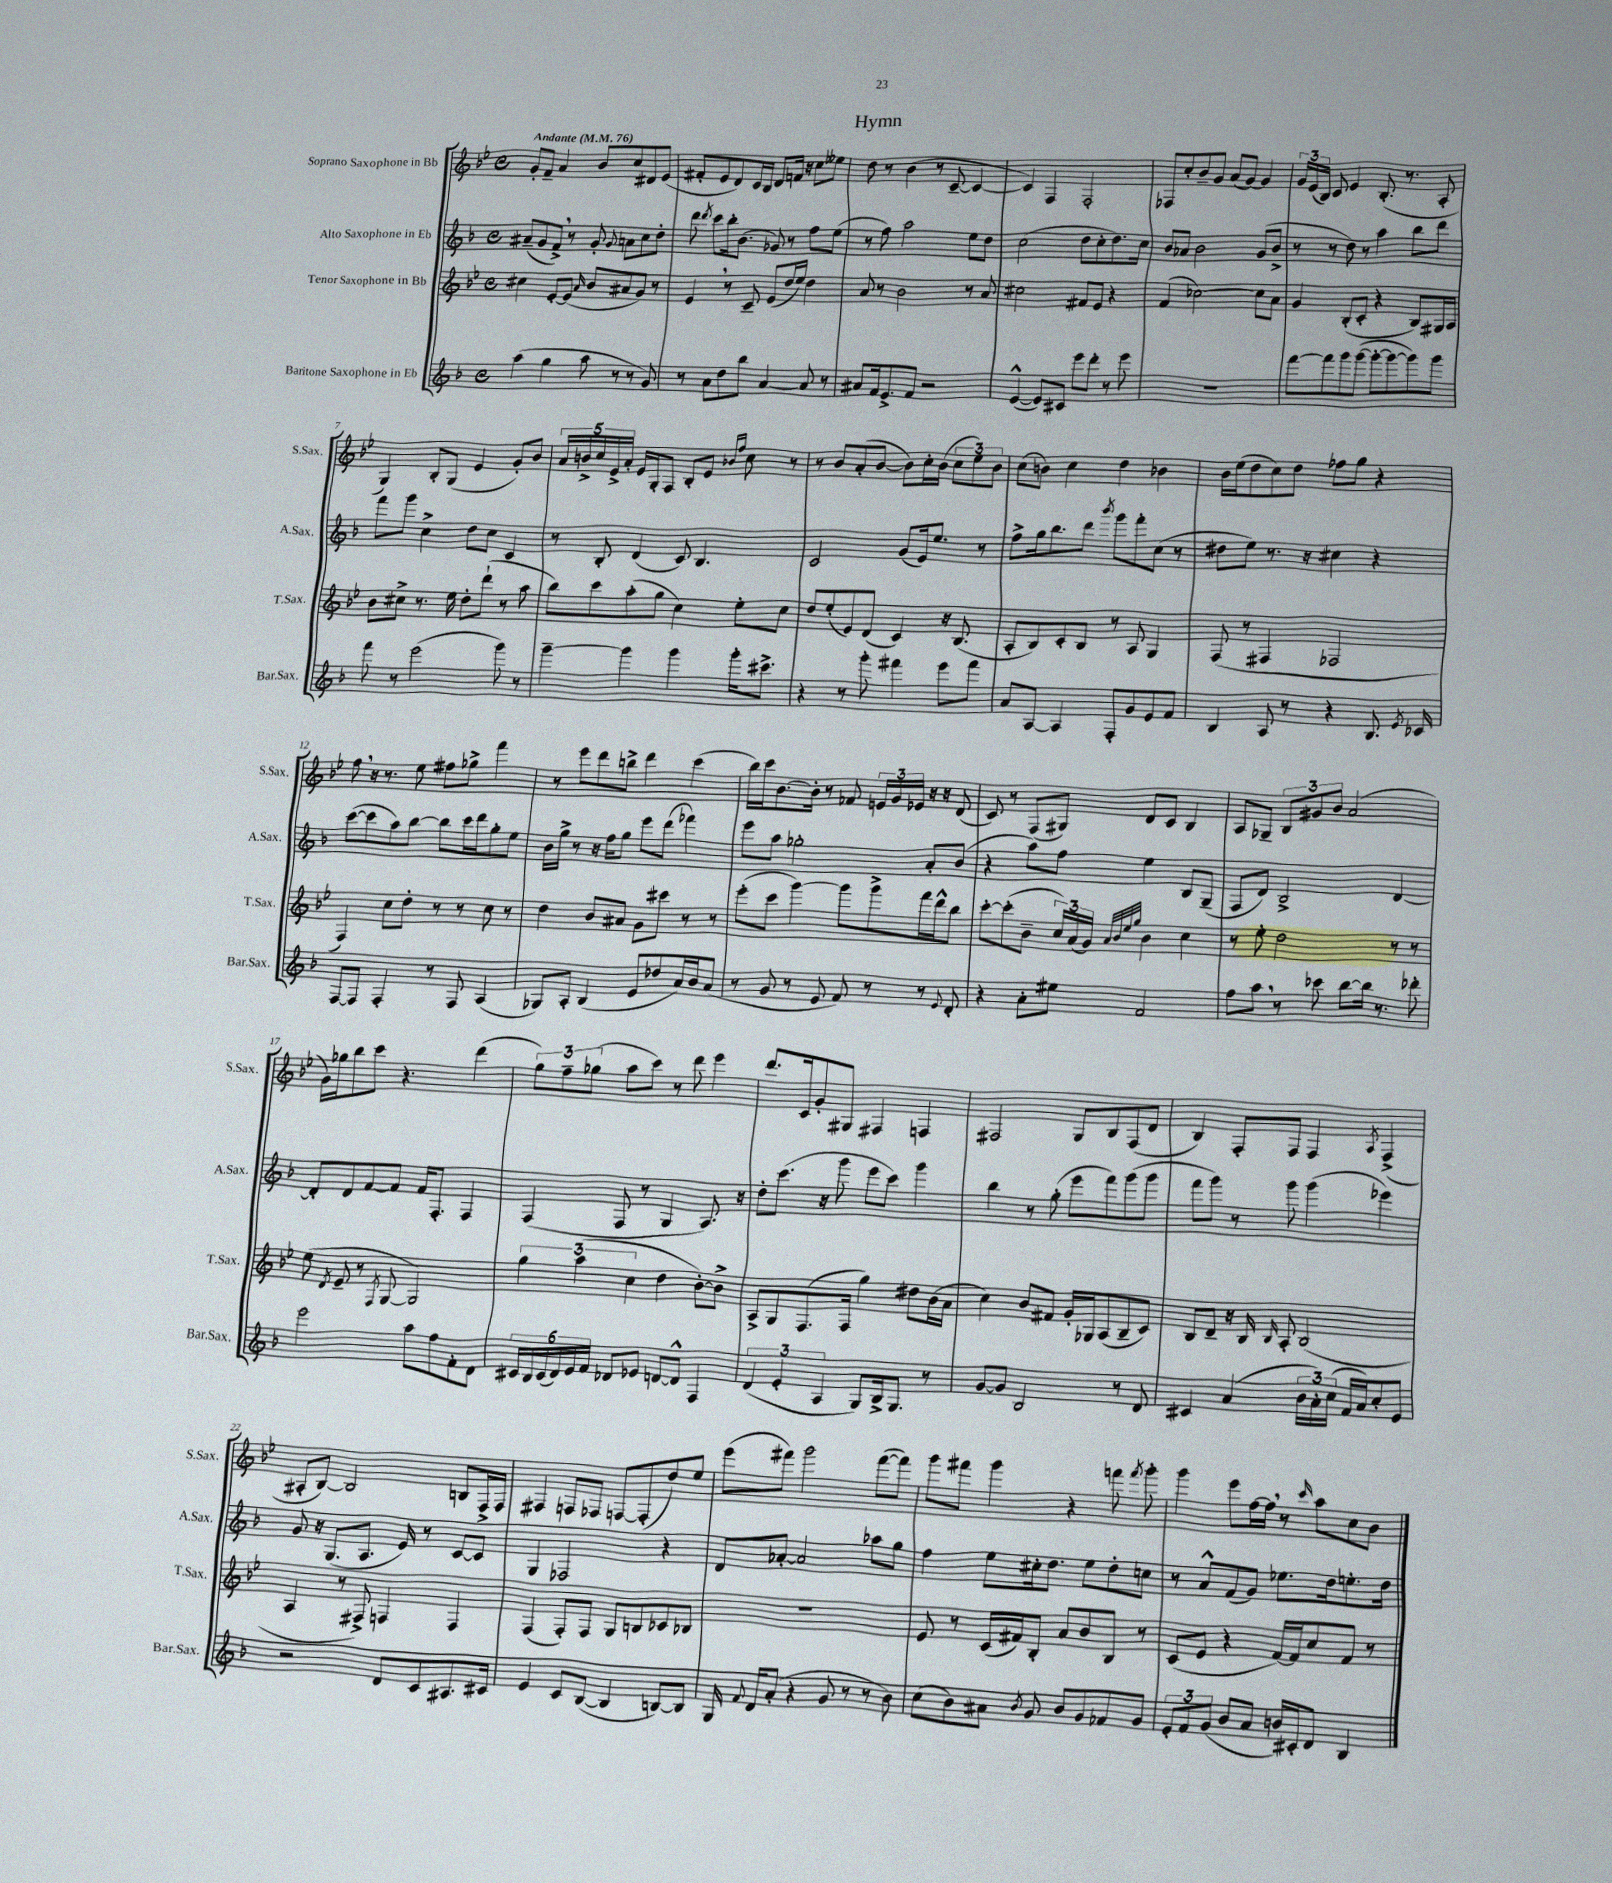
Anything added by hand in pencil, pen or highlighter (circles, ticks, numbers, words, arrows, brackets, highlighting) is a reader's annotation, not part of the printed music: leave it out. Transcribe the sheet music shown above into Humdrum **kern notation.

**kern	**kern	**kern	**kern
*staff4	*staff3	*staff2	*staff1
*clefG2	*clefG2	*clefG2	*clefG2
*k[b-]	*k[b-e-]	*k[b-]	*k[b-e-]
*M4/4	*M4/4	*M4/4	*M4/4
*met(c)	*met(c)	*met(c)	*met(c)
*MM76	*MM76	*MM76	*MM76
(4aa	4cc#	(8a#~	8g'
.	.	8g	8f~
4gg	[8e-'	8f^)	4a
.	(8e-]	8r	.
.	16qqa	.	.
8aa	8b-	8g'	8b-
.	.	8qqg	.
8r	8a#	8a	8cc
8r	8g)	8cc	8d#
8g)	8r	8dd'	(8e-
=	=	=	=
8r	4e-	8ddd	8f#'
.	.	8qddd	.
8a	.	8ccc	8e-
8dd	8r	16bb-'	8d)
.	.	(8.b-	.
8bb-	8c~	.	16c
.	.	.	16B-
[4a	(8e-	8g-)	8d
.	16dd	8r	16f
.	16ee-)	.	16r
8a]	4dd	8ff	8cc
8r	.	(8ee	8ee--
=	=	=	=
8a#	8a	8r	8dd
16f	8r	8ff)	8r
8.e^	.	.	.
.	2b-	2aa	(4b-
8f	.	.	.
2r	.	.	8r
.	.	.	[8c~
.	8r	8ee	4c_
.	8a	8dd	.
=	=	=	=
([4e^^	2cc#	(2cc	4c])
8e])	.	.	4F
8c#	.	.	.
8eee	8f#	8dd	2F'
8ddd'	8e-	8cc'	.
8r	4r	8.dd)	.
8eee	.	.	.
.	.	16cc	.
=	=	=	=
1r	(4f	8b-	8F-
.	.	8a-	8cc'
.	[2cc-)	2b-	8b-~
.	.	.	8g
.	.	.	(8a
.	.	.	[8g)
.	8cc-]	(8g	4g]
.	8a	8b-^	.
=	=	=	=
[8fff	4g	8r	24g
.	.	.	(24e-
.	.	.	24B-)
8fff]	.	8r	8c
8ggg	(8B-'	8dd)	4e-
([8ggg	8c'	8r	.
8ggg'_	4r	4aa	(8.B-'
8ggg_	.	.	.
.	.	.	8.r
8ggg])	8B-)	8bb-	.
8ggg	16G#	8ddd	8A'
.	16A	.	.
=	=	=	=
8fff	8b-	8fff	4G)
8r	8cc#^	8ggg	.
(2eee	8.r	4cc^	8B-'
.	.	.	(8G
.	16ee-	.	.
.	8dd'	8dd	4e-
.	(8ddd`	8cc	.
8ggg)	8r	4c	8g')
8r	8aa	.	8b-
=	=	=	=
[4ggg~	8bb-)	8r	20a
.	.	.	20b^
.	.	.	20cc
.	8ccc	8B-'	.
.	.	.	20e-^
.	.	.	20a'
4ggg]	(8aa'	(4d	16e-
.	.	.	16G'
.	8gg	.	8F
4ggg	4cc)	8c)	8B-'
.	.	4.B-	8e-
.	.	.	16qqb-
.	.	.	16qqff
16ggg'	8ee-'	.	8cc
8.ccc#^	.	.	.
.	8cc	.	8r
=	=	=	=
4r	8dd	2c	8r
.	(8ee-'	.	8b-
8r	8e-)	.	(8a'
8ggg'	(8d	.	[8b-
4fff#	4c)	(8g	8b-])
.	.	16e)	16cc'
.	.	8.ee	(16b-
8eee	16r	.	12cc
.	(8.B-	.	.
.	.	.	12ee-)
8fff#	.	8r	.
.	.	.	12b-
=	=	=	=
8a	8A'	8ff^	(8cc
[8A	8B-)	16gg	8b)
.	.	8.bb-	.
4A]	8c'	.	4cc
.	8B-	8ddd	.
.	.	8qbbb-	.
8F'	8r	8ggg	4dd
8g	8A	8fff'	.
8e	4G	(8cc	4b-
8f	.	8r	.
=	=	=	=
4B-	(8F	8dd#	16b-
.	.	.	(16ee-
.	8r	8ee)	8dd
8A	4F#	8.r	8cc)
8r	.	.	8dd
.	.	16r	.
4r	2F-	4cc#	8ff-
.	.	.	8gg
8.B-	.	4r	4r
8qe	.	.	.
16c-	.	.	.
=	=	=	=
[8F	4F)	([8ccc	8ff
8F]	.	8ccc]	16r
.	.	.	8.r
4F'	8cc	8aa)	.
.	8dd'	[8bb-	8ee-
8r	8r	8bb-]	8ff#
8F	8r	16ccc	8gg-^
.	.	16ddd	.
(4A	8cc	8gg'	4fff
.	8r	8ee	.
=	=	=	=
8G-)	4dd	16b-	8r
.	.	16gg^	.
8A'	.	8r	8eee-
(4B-	8b-	16r	8ddd
.	.	16ff	.
.	8a#	8gg	8bb^
8e	8g	8eee	4ddd
8dd-	8ccc#	(8ddd	.
16a)	8r	4fff-)	(4ccc
16b-	.	.	.
(8a	8r	.	.
=	=	=	=
8r	(8eee-'	8eee	16bb-)
.	.	.	16ccc
8g	8ccc	8aa	[8.b-
8r	[4ggg)	2gg-'	.
.	.	.	16b-']
8e	.	.	8r
8f)	8ggg]	.	8f-
8r	8ggg^	.	24e
.	.	.	24g
.	.	.	24e-
8r	16fff	8a'	16r
.	16ddd^^	.	16r
8qqe	.	.	.
8d'	8bb-	(8b-	(8d
=	=	=	=
4r	[8ccc'	4r	8c)
.	(8ccc']	.	8r
8a'	8b-~	8aa)	(8F
8ee#	24cc)	8ff	8G#)
.	(24a	.	.
.	24g)	.	.
.	32qqa	.	.
.	32qqb-	.	.
.	32qqee-	.	.
.	32qqgg	.	.
2f	4b-	4ee	8d
.	.	.	8c
.	4cc	8B-	4B-
.	.	(8G~	.
=	=	=	=
8ff	8r	8F	8A
8aa	8ee-'	8d)	8G-~
8r	2dd	2B-^	12B-
.	.	.	12g#
8ccc-	.	.	.
.	.	.	12b-
[8bb-	.	.	(2a
16bb-]	.	.	.
8.r	.	.	.
.	8r	[4d	.
8ddd-'	8r	.	.
=	=	=	=
2eee	(8ee-	8d']	16g)
.	.	.	16gg-
.	8qd	.	.
.	8e-~	8d	8bb-
.	8r	[8f	8ccc
.	8qF	.	.
.	[8G	8f]	4.r
8aa	2G])	16f	.
.	.	8.F'	.
8ff	.	.	.
8f'	.	4F	(4ddd
8d	.	.	.
=	=	=	=
24c#	6gg	(4F	12gg)
24B-	.	.	.
(24c#	.	.	12ff~
24d)	.	.	.
24e	(6aa	.	(12gg-
24f	.	.	.
8d-	.	8F	8aa
.	6cc	.	.
8e-	.	8r	8ccc)
[8d	4dd	4G	8r
8d^^]	.	.	8ddd
4F	[8b-')	8.A)	4eee-
.	8b-^]	.	.
.	.	16r	.
=	=	=	=
(6d	8A^	8dd'	8.ddd
.	8G	(8.ccc	.
6e'	.	.	.
.	.	.	16c
.	(8.F	.	8g'
.	.	16r	.
6A	.	.	.
.	.	8ggg	8G#
.	16F	.	.
8G)	4gg)	8eee	4F#
16B-^	.	8ccc)	.
8.G	.	.	.
.	8dd#	4ggg	4F
8r	(16b-	.	.
.	16a	.	.
=	=	=	=
[8g	4cc)	4bb-	2F#
8g]	.	.	.
2B-	8b-	8r	.
.	8f#	(8gg'	.
.	16g'	8eee	8G
.	16G-	.	.
.	(8A	8fff)	8B-
8r	8B-~	(8ggg	(8F#
8d	8c)	8ggg	8d
=	=	=	=
4c#	8B-	8fff	4B-)
.	8d~	8ggg)	.
(4a	16r	8r	8F'
.	16B-	.	.
.	16qqB-	.	.
.	8A'	8ggg	8F
24b-	(2B-	(4ggg	4F
24a')	.	.	.
(24cc	.	.	.
16f	.	.	.
16a)	.	.	.
.	.	.	8qA
8cc'	.	4eee-)	(4F^
8e	.	.	.
=	=	=	=
2r	4A	8g	8A#'
.	.	16r	[8B-)
.	.	(8.G	.
.	8r	.	2B-]
.	8F#^)	8.A	.
8d	4F	.	.
.	.	16e)	.
8c	.	8r	.
8.A#	4F	[8c	8B
.	.	8c]	16F^
16c#	.	.	16F
=	=	=	=
4e	(4F	4G	4F#
8c	8F')	2F-	8F
([8B-	8F	.	8F-
4B-]	8G	.	[8F
.	8B	.	(8F']
[8B)	8c-	4r	8dd)
8B]	8B-	.	8ee-
=	=	=	=
16G	1r	8d	(8eee-
8qqf	.	.	.
16d	.	.	.
(8a'	.	[8a-'	8fff#)
4r	.	2a-]	2ggg
8g	.	.	.
8r	.	.	.
8r	.	8aa-	([8fff#
8b-)	.	8gg	8fff#])
=	=	=	=
(8cc	8e-	4ff	8ggg
8b-)	8r	.	8fff#
8a#	(16c	8ee	4ggg
.	16f#)	.	.
8qb-	.	.	.
8g	8B-'	16cc#'	.
.	.	8.dd	.
8b-	8a	.	4r
8g	8b-	8ee	.
8f-	8B-	8dd'	8fff
.	.	.	8qfff
8g	8r	8cc	8ggg'
=	=	=	=
12e'	(8c	8r	4ggg
12f	.	.	.
.	8e-	8a^^	.
(12g	.	.	.
8b-	4r	(8f	8eee-
8a	.	8g)	[16ff
.	.	.	16ff]
16b)	[16f)	8.ee-	8r
16c#'	16f]	.	.
.	.	.	16qqccc
8d	8cc	.	8aa
.	.	16dd	.
4B-	8f	8.ee'	8cc
.	8r	.	8b-
.	.	16dd	.
==	==	==	==
*-	*-	*-	*-
